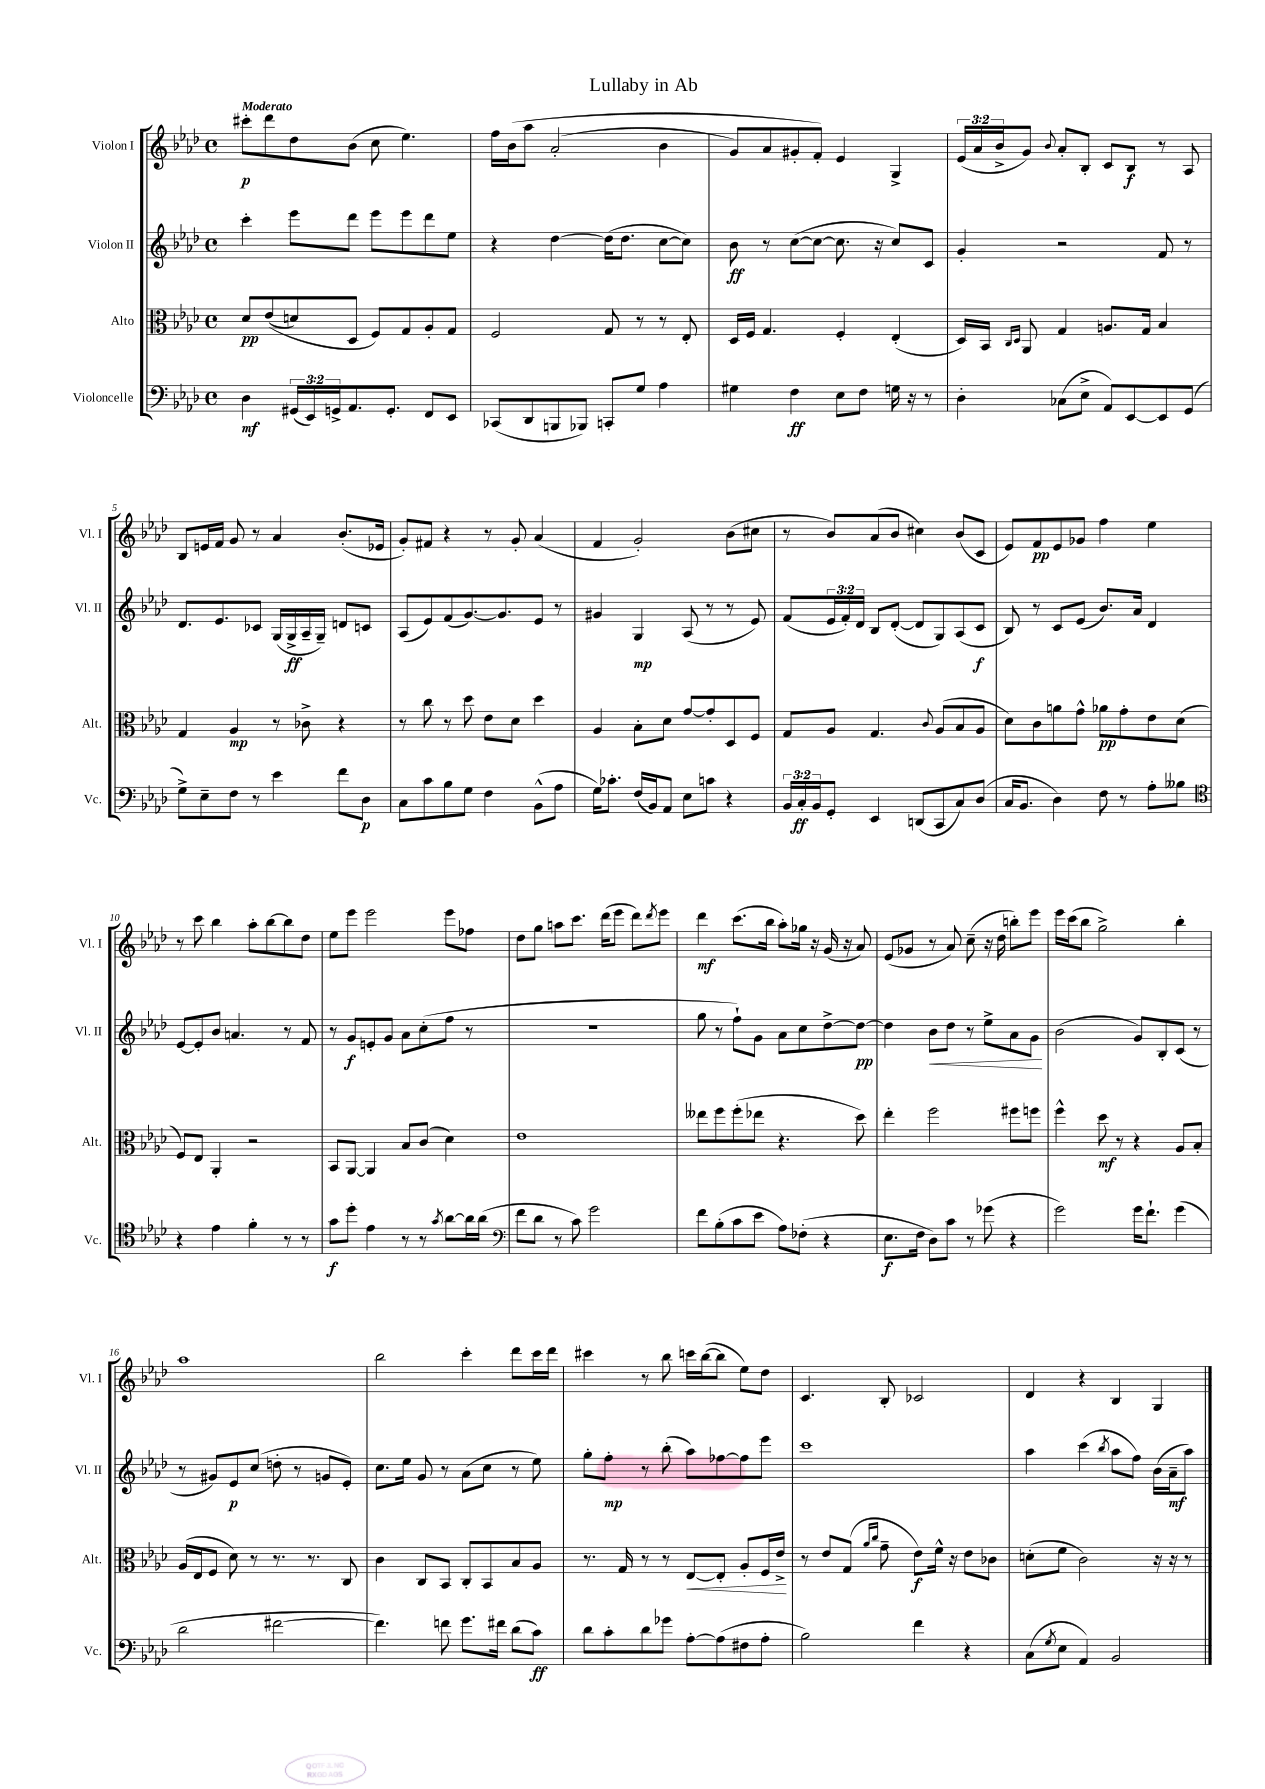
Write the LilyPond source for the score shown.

\header { title = "Lullaby in Ab" }
<<
\new StaffGroup <<
\new Staff = "s0" \with { instrumentName = "Violon I" shortInstrumentName = "Vl. I" } {
    \clef treble \key aes \major \defaultTimeSignature \time 4/4 \override Staff.TupletNumber.text = #tuplet-number::calc-fraction-text \tempo "Moderato"
    cis'''8-.\p des'''8 des''8 bes'8( c''8 ees''4.) |
    f''16 bes'16\( aes''8 aes'2-.( bes'4 |
    g'8) aes'8 gis'8-. f'8-.\) ees'4 g4-> |
    \tuplet 3/2 { ees'16( aes'16 bes'16-> } g'8) \appoggiatura { bes'8 } aes'8-. bes8-. c'8 bes8\f r8 aes8 |
    bes8 e'16 f'16 g'8 r8 aes'4 bes'8.-.( ees'16 |
    g'8-.) fis'8 r4 r8 g'8-. aes'4( |
    f'4 g'2-.) bes'8( cis''8 |
    r8 bes'8) aes'8( bes'8 cis''4) bes'8( c'8 |
    ees'8) f'8\pp ees'8 ges'8 f''4 ees''4 |
    r8 c'''8 bes''4 aes''8-. bes''8~ bes''8 des''8 |
    ees''8 ees'''8 ees'''2 ees'''8 fes''8 |
    des''8 g''8 a''8 c'''8. des'''16( ees'''8 des'''8) \acciaccatura { des'''8 } ees'''8 |
    des'''4\mf c'''8.( bes''16 aes''8-.) ges''16 r16 g'16( r16 aes'8) |
    ees'8( ges'8 r8 aes'8) c''8--( r16 des''16 b''8-.) ees'''8 |
    ees'''16 c'''16( bes''8 g''2->) bes''4-. |
    aes''1 |
    bes''2 c'''4-. des'''8 c'''16 des'''16 |
    cis'''4 r8 bes''8 c'''16 bes''16~( bes''8 ees''8) des''8 |
    c'4. bes8-. ces'2 |
    des'4 r4 bes4 g4 \bar "|." |
}
\new Staff = "s1" \with { instrumentName = "Violon II" shortInstrumentName = "Vl. II" } {
    \clef treble \key aes \major \defaultTimeSignature \time 4/4 \override Staff.TupletNumber.text = #tuplet-number::calc-fraction-text
    c'''4-. ees'''8 des'''8 ees'''8 ees'''8 des'''8 ees''8 |
    r4 des''4~ des''16( des''8. c''8~ c''8) |
    bes'8\ff r8 c''8~( c''8~ c''8. r16 c''8) c'8 |
    g'4-. r2 f'8 r8 |
    des'8. ees'8. ces'8 g16( g16->\ff aes16-- g16--) d'8 c'8 |
    aes8( ees'8) f'8( g'8.~) g'8. ees'8 r8 |
    gis'4 g4\mp aes8( r8 r8 ees'8) |
    f'8( \tuplet 3/2 { ees'16 f'16-.) des'16 } bes8 des'8~-.( des'8 g8) aes8( c'8\f |
    bes8) r8 c'8 ees'8( bes'8.) aes'16 des'4 |
    ees'8~ ees'8-. bes'8 a'4. r8 f'8 |
    r8 g'8\f e'8-. g'8 aes'8 c''8-.( f''8 r8 |
    R1 |
    g''8 r8 f''8-!) g'8 aes'8 c''8 des''8~-> des''8~\pp |
    des''4 bes'8\< des''8 r8 ees''8-> aes'8 g'8\! |
    bes'2( g'8) bes8-. c'8( r8 |
    r8 gis'8) ees'8\p c''8( d''8-. r8 g'8 ees'8-.) |
    c''8. ees''16 g'8 r8 aes'8( c''8 r8 ees''8) |
    g''8-. f''8-.\mp r8 bes''8-.( aes''8) fes''8~ fes''8 ees'''8 |
    c'''1 |
    aes''4 c'''4( \acciaccatura { bes''8 } aes''8 f''8) bes'16( aes'16--\mf aes''8) \bar "|." |
}
\new Staff = "s2" \with { instrumentName = "Alto" shortInstrumentName = "Alt." } {
    \clef alto \key aes \major \defaultTimeSignature \time 4/4
    des'8\pp ees'8(\( d'8) des8 f8\) g8 aes8-. g8 |
    f2 g8 r8 r8 ees8-. |
    des16 f16 g4. f4-. ees4-.( |
    des16) bes,16 \grace { c16 des16 } aes,8 g4 a8. g16 bes4 |
    g4 aes4\mp r8 ces'8-> r4 |
    r8 c''8 r8 des''8 ees'8 des'8 des''4 |
    aes4 bes8-. des'8 g'8~ g'8-. des8 f8 |
    g8 aes8 g4. \appoggiatura { c'8 } aes8( bes8 aes8 |
    des'8) c'8 a'8 g'8-^ aes'8\pp g'8-. ees'8 des'8( |
    f8) ees8 aes,4-. r2 |
    bes,8 aes,8~ aes,4 bes8 c'8( des'4) |
    ees'1 |
    eeses''8 f''8 f''8-.( ees''8 r4. des''8) |
    ees''4-. f''2 fis''8 f''8 |
    f''4-^ des''8\mf r8 r4 aes8 bes8-. |
    aes16( ees16 f8 des'8) r8 r8. r8. c8 |
    c'4 c8 bes,8 c8-. bes,8 bes8 aes8 |
    r8. g16 r8 r8 ees8~\< ees8-. aes8-. f16 ees'16->\! |
    r8 ees'8 g8( \grace { aes'16 c''16 } g'8-- ees'8\f) f'16-^ r16 ees'8 ces'8 |
    d'8-.( f'8 c'2) r16 r16 r8 \bar "|." |
}
\new Staff = "s3" \with { instrumentName = "Violoncelle" shortInstrumentName = "Vc." } {
    \clef bass \key aes \major \defaultTimeSignature \time 4/4 \override Staff.TupletNumber.text = #tuplet-number::calc-fraction-text
    des4\mf \tuplet 3/2 { gis,16( ees,16) g,16-> } aes,8. g,8.-. f,8 ees,8 |
    ces,8( des,8 b,,8 bes,,8) c,8-. g8 aes4 |
    gis4 f4\ff ees8 f8 g16 r16 r8 |
    des4-. ces8( ees8-> aes,8) ees,8~ ees,8 g,8( |
    g8->) ees8-- f8 r8 ees'4 f'8 des8\p |
    c8 c'8 bes8 g8 f4 bes,8-^( aes8 |
    g16) ces'8.-. f16( bes,16) aes,8 ees8 c'8 r4 |
    \tuplet 3/2 { bes,16 c16-.\ff bes,16 } g,8-. ees,4 d,8( c,8 c8) des8( |
    c16 bes,8. des4) f8 r8 aes8-. beses8 |
    \clef tenor r4 ees'4 f'4-. r8 r8 |
    g'8\f des''8-. ees'4 r8 r8 \acciaccatura { g'8 } aes'8~ aes'16 aes'16( |
    \clef bass f'8 des'8 r8 c'8) g'2 |
    f'8 bes8-.( c'8 ees'8 aes8) fes8-.( r4 |
    ees8.\f f16 des8) c'8 r8 ges'8( r4 |
    g'2) g'16 f'8.-! g'4( |
    des'2 fis'2~ |
    fis'4.) f'8 g'8. fis'16 des'8( c'8\ff) |
    des'8 c'8-. des'8 ges'8 aes8~-. aes8( fis8 aes8-. |
    bes2) f'4 r4 |
    c8( \acciaccatura { g8 } ees8 aes,4) bes,2 \bar "|." |
}
>>
>>
